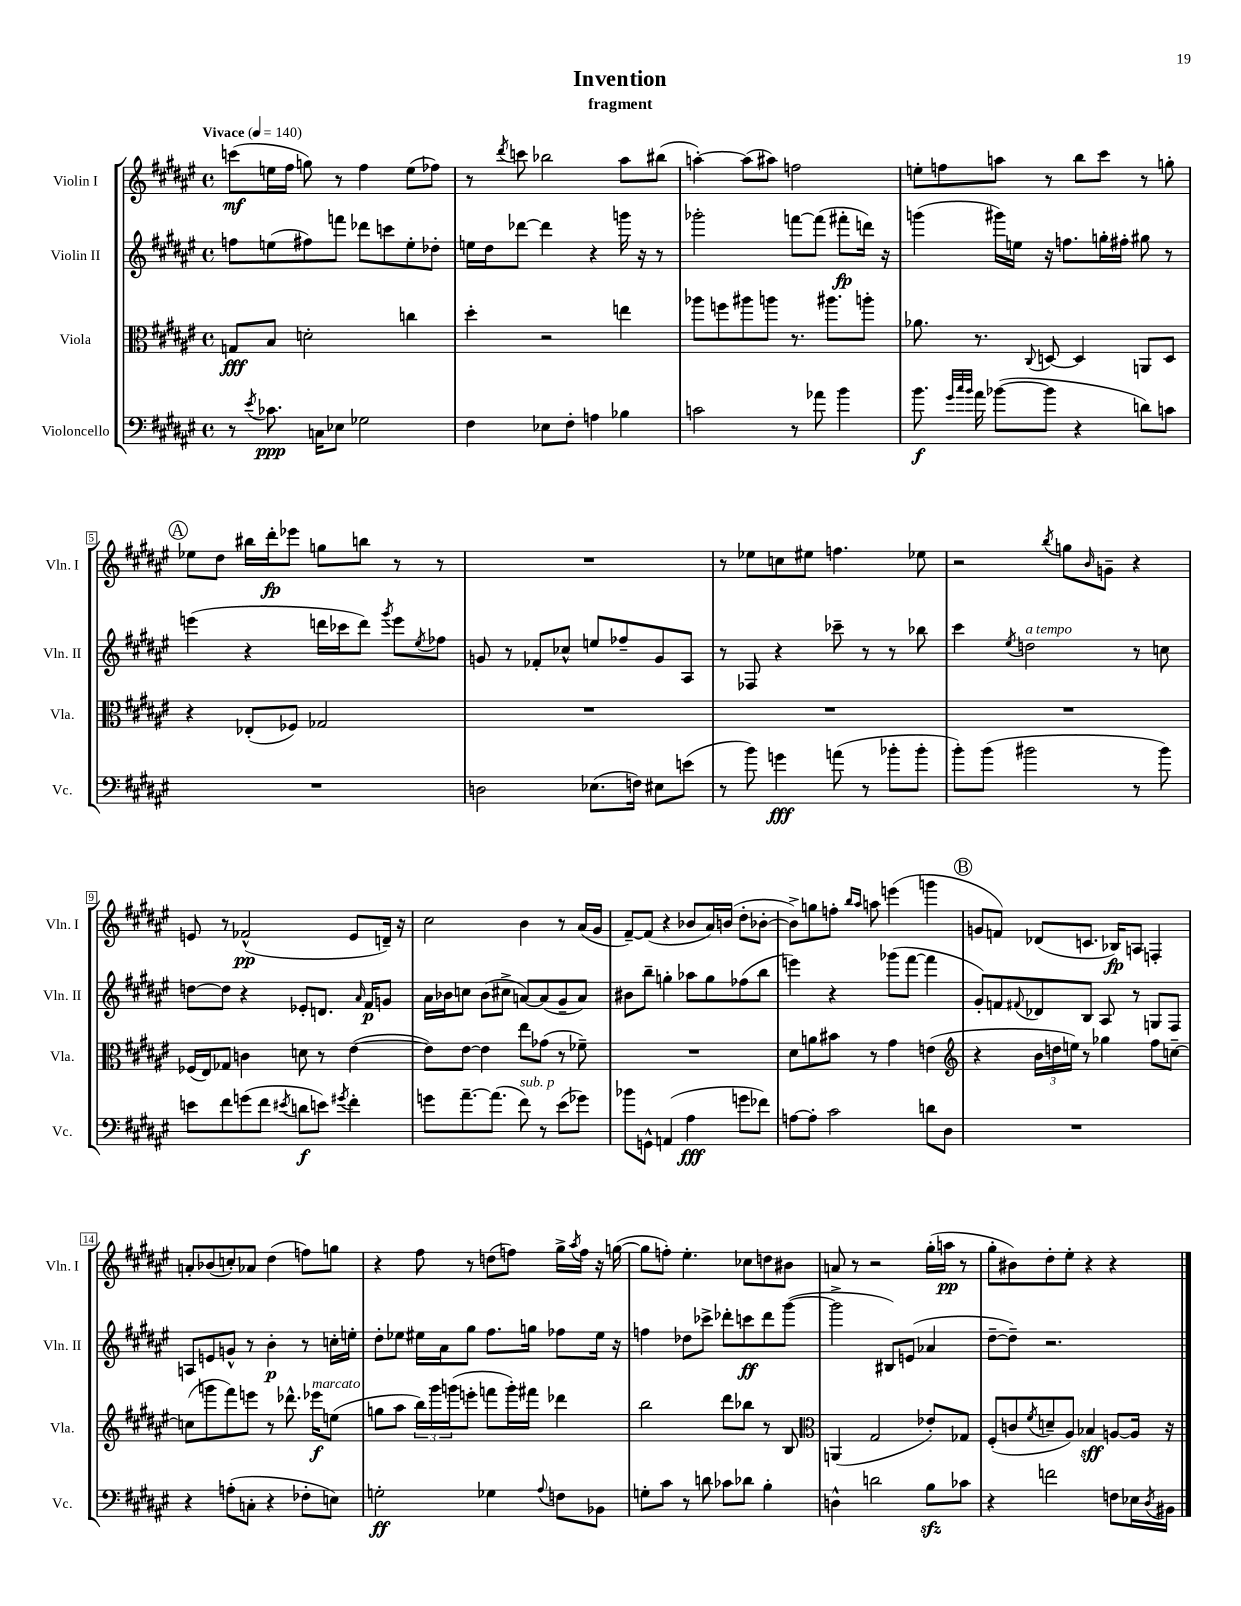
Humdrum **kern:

**kern	**dynam	**kern	**dynam	**kern	**dynam	**kern	**dynam
*part4	*part4	*part3	*part3	*part2	*part2	*part1	*part1
*staff4	*staff4	*staff3	*staff3	*staff2	*staff2	*staff1	*staff1
*I"Violoncello	*	*I"Viola	*	*I"Violin II	*	*I"Violin I	*
*I'Vc.	*	*I'Vla.	*	*I'Vln. II	*	*I'Vln. I	*
*clefF4	*	*clefC3	*	*clefG2	*	*clefG2	*
*k[f#c#g#d#a#e#]	*	*k[f#c#g#d#a#e#]	*	*k[f#c#g#d#a#e#]	*	*k[f#c#g#d#a#e#]	*
*M4/4	*	*M4/4	*	*M4/4	*	*M4/4	*
*met(c)	*	*met(c)	*	*met(c)	*	*met(c)	*
*MM140	*	*MM140	*	*MM140	*	*MM140	*
=1	=1	=1	=1	=1	=1	=1	=1
!	!	!	!	!	!	!LO:TX:a:B:t=Vivace	!
8r	.	8Gn/L	fff	8ffn\L	.	(8cccn\L	mf
8qe#/	.	.	.	.	.	.	.
8.c-X\	ppp	8B/J	.	(8een\	.	16een\L	.
.	.	.	.	.	.	16ff#\JJ	.
.	.	2dn'\	.	8ff#X\)	.	8ggn\)	.
16Cn\KL	.	.	.	.	.	.	.
8E-X\J	.	.	.	8fffn\J	.	8r	.
2G-X\	.	.	.	8ddd-X\L	.	4ff#\	.
.	.	.	.	8cccn\	.	.	.
.	.	4ccn\	.	8ee'\	.	(8ee\L	.
.	.	.	.	8dd-X'\J	.	8ff-X\J)	.
=2	=2	=2	=2	=2	=2	=2	=2
4F#\	.	4dd#'\	.	16een\LL	.	8r	.
.	.	.	.	16dd#\J	.	.	.
.	.	.	.	.	.	8qddd#/	.
.	.	.	.	[8ddd-X\J	.	8cccn\	.
8E-X\L	.	2r	.	4ddd-\]	.	2bb-X\	.
8F#'\J	.	.	.	.	.	.	.
4An\	.	.	.	4r	.	.	.
4B-X\	.	4een\	.	16gggn\	.	8aa#\L	.
.	.	.	.	16r	.	.	.
.	.	.	.	8r	.	(8bb#X\J	.
=3	=3	=3	=3	=3	=3	=3	=3
2cn\	.	8aa-X\L	.	2ggg-X'\	.	[4aan'\)	.
.	.	8ffn\	.	.	.	.	.
.	.	8aa#X\	.	.	.	(8aa\L]	.
.	.	8aan\J	.	.	.	8aa#X\J)	.
8r	.	8.r	.	[8fffn\L	.	2ffn\	.
8a-X\	.	.	.	(8fff\J]	.	.	.
.	.	8.aa#X\L	.	.	.	.	.
4b\	.	.	.	8fff#X'\L	fp	.	.
.	.	8aan'\J	.	16dddn\Jk)	.	.	.
.	.	.	.	16r	.	.	.
=4	=4	=4	=4	=4	=4	=4	=4
8.b\	f	8.a-X\	.	(4gggn\	.	8een'\L	.
.	.	.	.	.	.	8ffn\	.
32qqg#/LLL	.	.	.	.	.	.	.
32qqcc#/	.	.	.	.	.	.	.
32qqb/JJJ	.	.	.	.	.	.	.
16a#\	.	8.r	.	.	.	.	.
([8b-X\L	.	.	.	16ggg#X\LL)	.	8aan\J	.
.	.	.	.	16een\JJ	.	.	.
.	.	8qqC#/	.	.	.	.	.
8b-\J]	.	[8Dn/	.	16r	.	8r	.
.	.	.	.	8.ffn\L	.	.	.
4r	.	4D/]	.	.	.	8bb\L	.
.	.	.	.	16ggn'\L	.	8ccc#\J	.
.	.	.	.	16ff#X'\JJ	.	.	.
8dn\L)	.	8AAn/L	.	8gg#X\	.	8r	.
8cn\J	.	8D/J	.	8r	.	8ggn'\	.
!!LO:LB:g=z
!!LO:REH:place=s1:t=A
=5	=5	=5	=5	=5	=5	=5	=5
1r	.	4r	.	(4eeen\	.	8ee-X\L	.
.	.	.	.	.	.	8dd#\J	.
.	.	(8E-X'/L	.	4r	.	16bb#X\LL	.
.	.	.	.	.	.	16ddd#'\J	fp
.	.	8F-X/J)	.	.	.	8eee-X\J	.
.	.	2G-X/	.	16dddn\LL	.	8ggn\L	.
.	.	.	.	16ccc-X\J	.	.	.
.	.	.	.	8ddd\J)	.	8bbn\J	.
.	.	.	.	8qggg#/	.	.	.
.	.	.	.	8eee\L	.	8r	.
.	.	.	.	8qee#/	.	.	.
.	.	.	.	8ff-X\J	.	8r	.
=6	=6	=6	=6	=6	=6	=6	=6
2Dn\	.	1r	.	8gn/	.	1r	.
.	.	.	.	8r	.	.	.
.	.	.	.	8f-X'/L	.	.	.
.	.	.	.	8cc-X^^/J	.	.	.
(8.E-X\L	.	.	.	8een/L	.	.	.
.	.	.	.	8ff-X~/	.	.	.
16Fn\Jk)	.	.	.	.	.	.	.
8E#X\L	.	.	.	8g/	.	.	.
(8en\J	.	.	.	8A#/J	.	.	.
=7	=7	=7	=7	=7	=7	=7	=7
8r	.	1r	.	8r	.	8r	.
8b\)	.	.	.	8F-X/	.	8ee-X\L	.
4gn\	fff	.	.	4r	.	8ccn\	.
.	.	.	.	.	.	8ee#X\J	.
(8an\	.	.	.	8ccc-X~\	.	4.ffn\	.
8r	.	.	.	8r	.	.	.
8b-X'\L	.	.	.	8r	.	.	.
8b-'\J	.	.	.	8bb-X\	.	8ee-X\	.
=8	=8	=8	=8	=8	=8	=8	=8
8b'\L)	.	1r	.	4ccc#\	.	2r	.
(8b\J	.	.	.	.	.	.	.
.	.	.	.	8qee#/	.	.	.
!	!	!	!	!LO:TX:a:i:t=a tempo	!	!	!
2b#X\	.	.	.	2ddn\	.	.	.
.	.	.	.	.	.	8qbb/	.
.	.	.	.	.	.	8ggn\L	.
.	.	.	.	.	.	16qqb/	.
.	.	.	.	.	.	8gn~\J	.
8r	.	.	.	8r	.	4r	.
8b#\)	.	.	.	8ccn\	.	.	.
!!LO:LB:g=z
=9	=9	=9	=9	=9	=9	=9	=9
8en\L	.	(16F-X/LL	.	[8ddn\L	.	8en/	.
.	.	16E#/J)	.	.	.	.	.
8f#\	.	8G-X/J	.	8dd\J]	.	8r	.
(8gn\	.	4cn\	.	4r	.	(2f-X^^/	pp
8f#\J	.	.	.	.	.	.	.
8qe#X/	.	.	.	.	.	.	.
8dn\L	f	8dn\	.	8e-X'/L	.	.	.
8en\J)	.	8r	.	8.dn/J	.	.	.
8qg#X/	.	.	.	.	.	.	.
4f#'\	.	([4e#\	.	.	.	8e/L	.
.	.	.	.	16qqa#/	.	.	.
.	.	.	.	16f#/KL	p	.	.
.	.	.	.	8gn/J	.	16dn~/Jk)	.
.	.	.	.	.	.	16r	.
=10	=10	=10	=10	=10	=10	=10	=10
8gn\L	.	8e#\L])	.	16a#\LL	.	2cc#\	.
.	.	.	.	16b-X\J	.	.	.
[8.a#~\	.	[8e#\J	.	8ccn\J	.	.	.
.	.	4e#\]	.	(8b-\L	.	.	.
(8.a#\J]	.	.	.	.	.	.	.
.	.	.	.	8cc#X^\J	.	.	.
!LO:TX:a:i:t=sub. p	!	!	!	!	!	!	!
8f#\)	.	8ee#\L	.	[8an/L)	.	4b\	.
8r	.	(8g-X\J	.	(8a/]	.	.	.
(8e#\L	.	8r	.	8g#~/	.	8r	.
8g-X\J)	.	8f-X~\)	.	8a/J)	.	(16a#/LL	.
.	.	.	.	.	.	16g#/JJ	.
=11	=11	=11	=11	=11	=11	=11	=11
8b-X\L	.	1r	.	8b#X\L	.	[8f#~/L)	.
8GGn^^\J	.	.	.	8bb~\J	.	(8f#/J]	.
(4AAn/	.	.	.	4ggn'\	.	4r	.
4A#\	fff	.	.	8aa-X\L	.	8b-X/L	.
.	.	.	.	8gg\	.	16a#/L)	.
.	.	.	.	.	.	(16bn/JJ	.
8gn\L	.	.	.	(8ff-X\	.	8dd#'\L	.
8f-X\J)	.	.	.	8bb\J	.	[8b-X'\J	.
=12	=12	=12	=12	=12	=12	=12	=12
[8An\L	.	8d#\L	.	4eeen\)	.	8b-^\L])	.
8A'\J]	.	8an\	.	.	.	8ggn\	.
2c#\	.	8b#X\J	.	4r	.	8ffn'\J	.
.	.	.	.	.	.	16qqbb/LL	.
.	.	.	.	.	.	16qqaa#/JJ	.
.	.	8r	.	.	.	8aan\	.
.	.	4g#\	.	(8ggg-X\L	.	(4eeen\	.
.	.	.	.	[8fff#\J	.	.	.
8dn\L	.	(4en\	.	4fff#\]	.	4gggn\	.
8D#\J	.	.	.	.	.	.	.
!!LO:REH:place=s1:t=B
=13	=13	=13	=13	=13	=13	=13	=13
*	*	*clefG2	*	*	*	*	*
1r	.	4r	.	8g#'/L)	.	8gn/L	.
.	.	.	.	8fn/	.	8fn/J)	.
.	.	.	.	8qqf#X/	.	.	.
.	.	24b\LL	.	8d-X/	.	(8d-X/L	.
.	.	24ddn\	.	.	.	.	.
.	.	24een\JJ)	.	.	.	.	.
.	.	8r	.	8B/J	.	8.cn/J	.
.	.	4gg-X\	.	8A#/	.	.	.
.	.	.	.	.	.	16B-X/KL)	fp
.	.	.	.	8r	.	8An/J	.
.	.	8ff#\L	.	8Gn/L	.	4Fn'/	.
.	.	[8ccn~\J	.	8F#/J	.	.	.
!!LO:LB:g=z
=14	=14	=14	=14	=14	=14	=14	=14
4r	.	(8ccn\L]	.	8An/L	.	8an'/L	.
.	.	8gggn\	.	8en/	.	(8b-X/	.
(8An'\L	.	8fff#\)	.	8gn^^/J	.	8ccn'/)	.
8Cn'\J	.	8eeen\J	.	8r	.	8a-X/J	.
4r	.	8r	.	4b'\	p	(4dd#\	.
.	.	8.ddd-X^^\	.	.	.	.	.
8F-X'\L	.	.	.	8r	.	8ffn\L)	.
!	!	!LO:TX:a:i:t=marcato	!	!	!	!	!
.	.	16eee-X\KL	f	.	.	.	.
8En\J)	.	(8een\J	.	16ccn'\LL	.	8ggn\J	.
.	.	.	.	16een'\JJ	.	.	.
=15	=15	=15	=15	=15	=15	=15	=15
2Gn'\	ff	8ggn\L	.	8dd#'\L	.	4r	.
.	.	8aa#\J	.	8ee-X\J	.	.	.
.	.	24bb\LL)	.	16ee#X\LL	.	8ff#\	.
.	.	24ggg#\	.	.	.	.	.
.	.	.	.	16a#\J	.	.	.
.	.	(24gggn\J	.	.	.	.	.
.	.	8eeen'\J	.	8gg#\J	.	8r	.
4G-X\	.	8fffn\L	.	8.ff#\L	.	(8ddn\L	.
.	.	16ggg'\L)	.	.	.	8ffn\J)	.
.	.	16fff#X\JJ	.	16ggn\Jk	.	.	.
8qqA#/	.	.	.	.	.	.	.
8Fn\L	.	4ddd-X\	.	8ff-X\L	.	16gg#^\LL	.
.	.	.	.	.	.	8qaa#/	.
.	.	.	.	.	.	16ff\JJ	.
8BB-X\J	.	.	.	16ee#\Jk	.	16r	.
.	.	.	.	16r	.	([16ggn\	.
=16	=16	=16	=16	=16	=16	=16	=16
8Gn'\L	.	2bb\	.	4ffn\	.	8gg\L]	.
8c#\J	.	.	.	.	.	8ffn'\J)	.
8r	.	.	.	8dd-X\L	.	4.ee#'\	.
8dn\	.	.	.	8ccc-X^\J	.	.	.
8c-X\L	.	8ddd#\L	.	8ddd-X'\L	.	.	.
8d-X\J	.	8bb-X\J	.	8cccn\	ff	8cc-X\L	.
4B'\	.	8r	.	8ddd-\	.	8ddn\	.
.	.	8B/	.	([8ggg#\J	.	8b#X\J	.
=17	=17	=17	=17	=17	=17	=17	=17
*	*	*clefC3	*	*	*	*	*
4Dn^^\	.	(4AAn/	.	2ggg#^\]	.	8an/	.
.	.	.	.	.	.	8r	.
2dn\	.	2G#/	.	.	.	2r	.
.	.	.	.	8B#X/L)	.	.	.
.	.	.	.	(8en/J	.	.	.
8Bzz\L	.	8e-X'/L)	.	4a-X/	.	(16gg#'\LL	.
.	.	.	.	.	.	16aan\JJ	pp
8c-X\J	.	8G-X/J	.	.	.	8r	.
=18	=18	=18	=18	=18	=18	=18	=18
4r	.	(8F#'/L	.	[8dd#~\L	.	8gg#'\L	.
.	.	8cn/	.	8dd#~\J])	.	8b#X\)	.
.	.	8qf#/	.	.	.	.	.
2fn\	.	8dn~/	.	2.r	.	8dd#'\	.
.	.	8A#/J)	.	.	.	8ee#'\J	.
.	.	4B-X/	sff	.	.	4r	.
8Fn\L	.	[8An/L	.	.	.	4r	.
16E-X\L	.	16A/Jk]	.	.	.	.	.
8qD#/	.	.	.	.	.	.	.
16BB#X\JJ	.	16r	.	.	.	.	.
==	==	==	==	==	==	==	==
*-	*-	*-	*-	*-	*-	*-	*-
